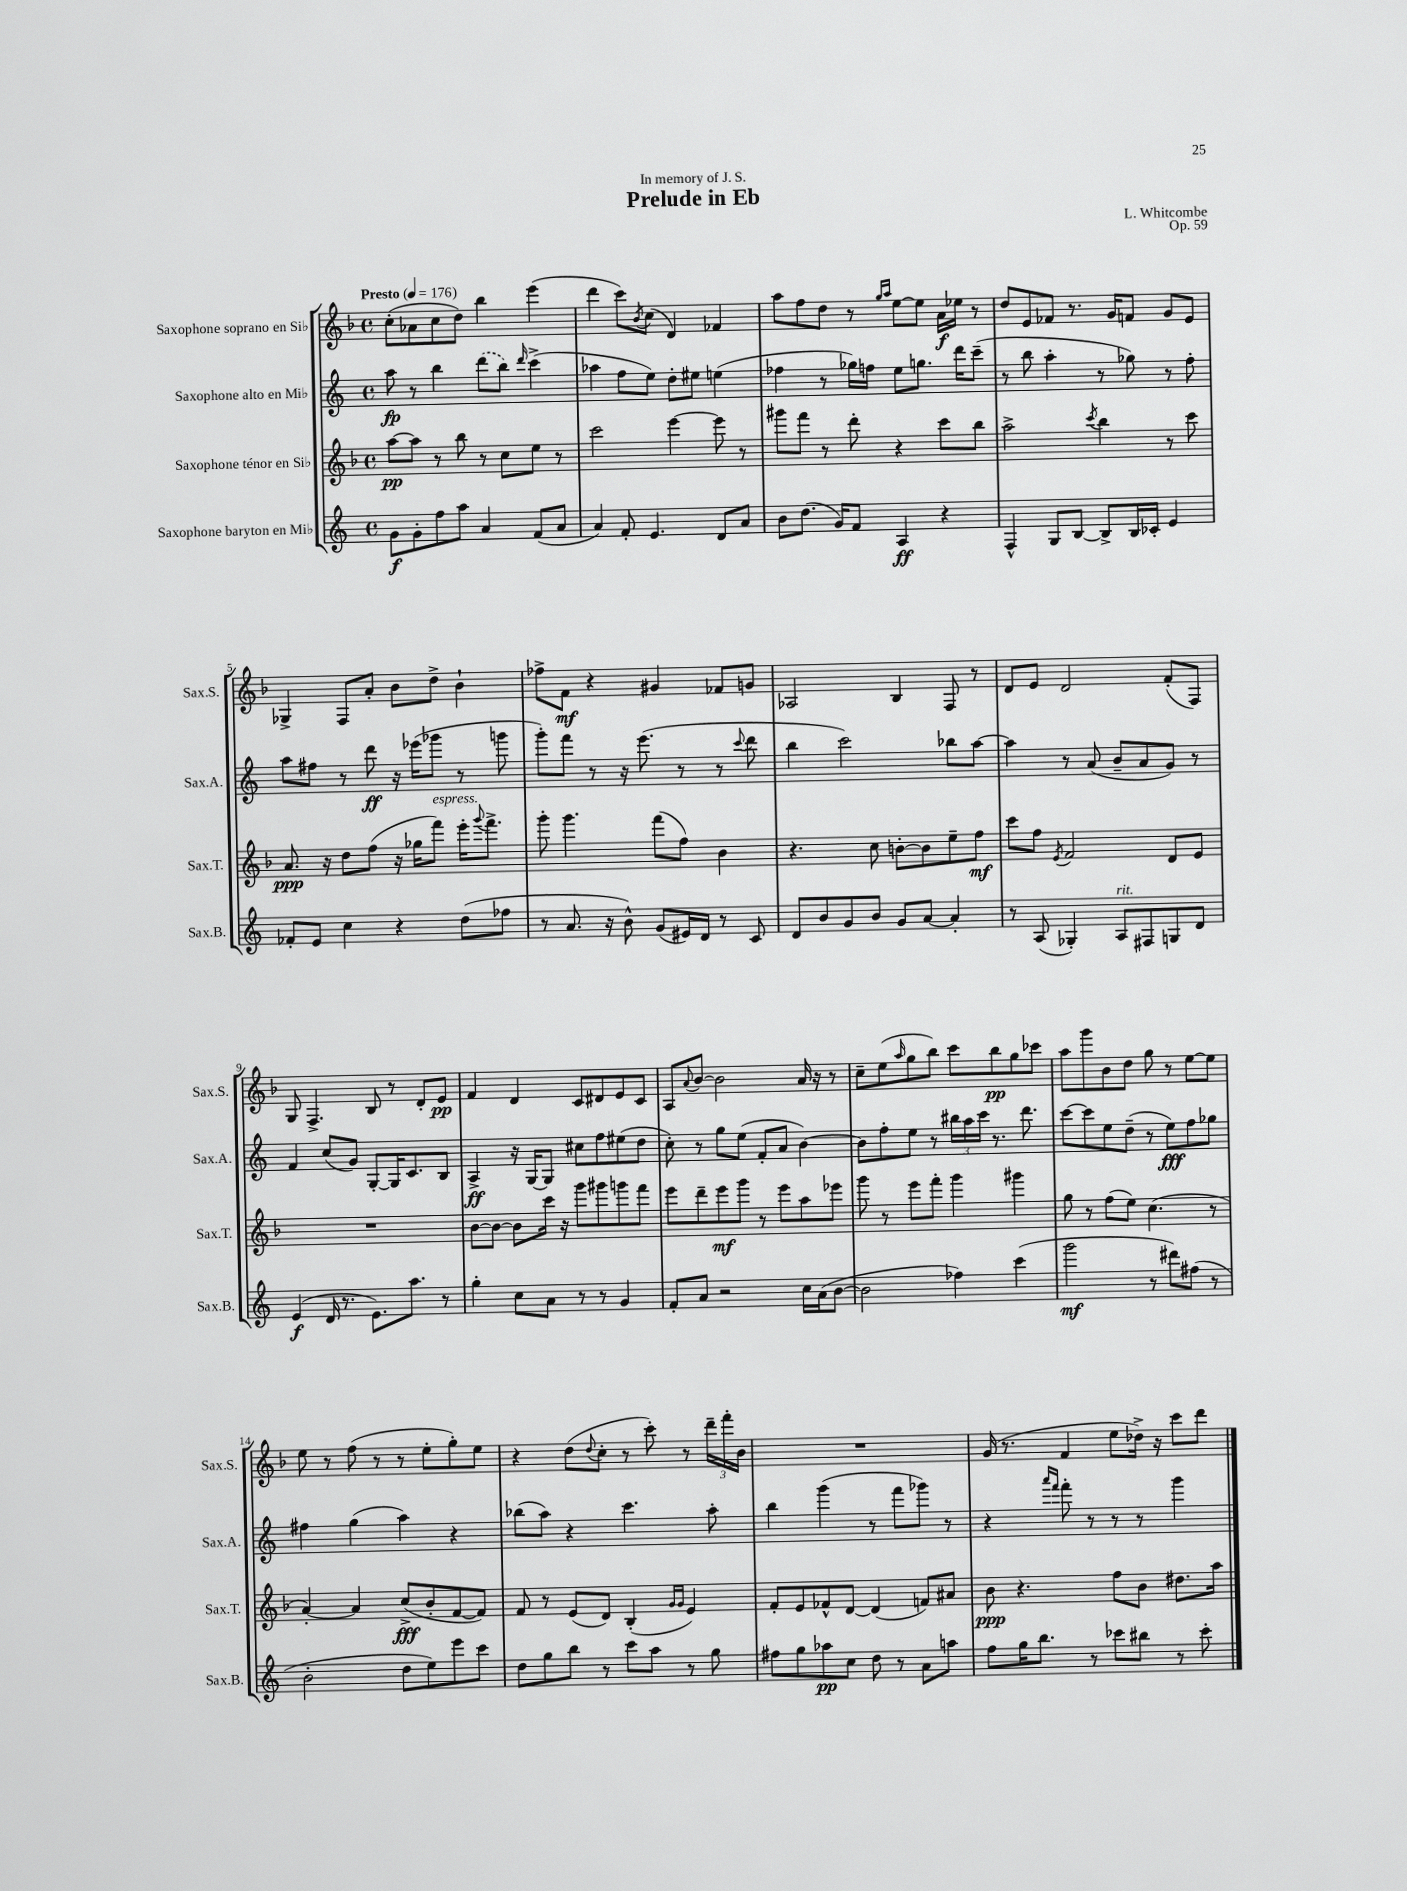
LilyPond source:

\header { title = "Prelude in Eb" composer = "L. Whitcombe" dedication = "In memory of J. S." opus = "Op. 59" }
<<
\new StaffGroup <<
\new Staff = "s0" \with { instrumentName = "Saxophone soprano en Sib" shortInstrumentName = "Sax.S." } {
    \clef treble \key f \major \defaultTimeSignature \time 4/4 \tempo "Presto" 4 = 176
    c''8-.( aes'8 c''8 d''8) bes''4 e'''4( |
    d'''4 c'''8) \acciaccatura { bes'8 } c''8( d'4) fes'4 |
    a''8 f''8 d''8 r8 \grace { g''16 a''16 } e''8~ e''8 a'16\f ees''16 r8 |
    d''8 e'8 fes'8 r8. g'16 f'8 g'8 e'8 |
    ges4-> f8 a'8-. bes'8 d''8-> bes'4-! |
    fes''8-> f'8\mf r4 gis'4 fes'8 g'8 |
    aes2 bes4 f8 r8 |
    d'8 e'8 d'2 f'8-.( f8) |
    g8 f4.-> bes8 r8 d'8-. e'8\pp |
    f'4 d'4 c'8 dis'8 e'8 c'8 |
    a8 \appoggiatura { a'8 } bes'8~ bes'2 a'16 r16 r8 |
    c''8-- e''8( \grace { a''16 } g''8 bes''8) c'''8 bes''8\pp g''8 ces'''8 |
    a''8 g'''8 bes'8 d''8 g''8 r8 e''8~ e''8 |
    e''8 r8 f''8( r8 r8 e''8-. g''8-.) e''8 |
    r4 d''8( \appoggiatura { d''8 } c''8-. r8 c'''8-.) r8 \tuplet 3/2 { d'''16-- f'''16-. bes'16 } |
    R1 |
    g'16( r8. f'4 e''8 des''16->) r16 c'''8 d'''8 \bar "|." |
}
\new Staff = "s1" \with { instrumentName = "Saxophone alto en Mib" shortInstrumentName = "Sax.A." } {
    \clef treble \key c \major \defaultTimeSignature \time 4/4
    a''8\fp r8 b''4 \once \slurDashed d'''8( b''8) \grace { d'''16 } c'''4->( |
    aes''4 f''8 e''8) d''8-. eis''8 e''4( |
    fes''4 r8 ges''16) f''16 e''8 g''8. d'''16 c'''8--( |
    r8 b''8 a''4-. r8 ges''8) r8 f''8-. |
    a''8 fis''8 r8 d'''8\ff r16 ees'''16( ges'''8 r8 g'''8 |
    g'''8-.) f'''8 r8 r16 e'''8.( r8 r8 \appoggiatura { c'''8 } d'''8 |
    b''4 c'''2) bes''8 a''8~ |
    a''4 r8 a'8( b'8-- a'8 g'8) r8 |
    f'4 c''8( g'8) g8~-. g16 c'8. b8 |
    a4->\ff r16 g16~ g8 cis''8 f''8 eis''8( d''8 |
    c''8-.) r8 g''8 e''8( f'8-. a'8 b'4~) |
    b'8 f''8-. e''8 r8 \tuplet 3/2 { bis''16 a''16 c'''16 } r8. d'''8. |
    c'''8~ c'''8 e''8 d''8--( r8 e''8\fff) f''8 ges''8 |
    fis''4 g''4( a''4) r4 |
    bes''8( a''8) r4 c'''4. a''8-. |
    b''4 g'''4( r8 f'''8 ges'''8) r8 |
    r4 \grace { a'''16 f'''16 } f'''8-. r8 r8 r8 g'''4 \bar "|." |
}
\new Staff = "s2" \with { instrumentName = "Saxophone ténor en Sib" shortInstrumentName = "Sax.T." } {
    \clef treble \key f \major \defaultTimeSignature \time 4/4
    a''8~\pp a''8 r8 bes''8 r8 c''8 e''8 r8 |
    c'''2 e'''4~ e'''8 r8 |
    gis'''8 f'''8 r8 d'''8-. r4 c'''8 bes''8 |
    a''2-> \acciaccatura { c'''8 } bes''4 r8 c'''8 |
    a'8.\ppp r16 d''8 f''8( r16 ges''16 f'''8^\markup { \italic "espress." }) e'''16-. \appoggiatura { g'''8 } f'''8.-> |
    g'''8-. g'''4. f'''8( f''8) bes'4 |
    r4. c''8 b'8~-. b'8 e''8-- f''8\mf |
    c'''8 f''8 \acciaccatura { e'8 } f'2 d'8 e'8 |
    R1 |
    bes'8~ bes'8~ bes'8 c'''16 r16 g'''8 gis'''8 g'''8 f'''8 |
    e'''8 d'''8-- e'''8\mf g'''8 r8 e'''8 a''8 ees'''8 |
    g'''8 r8 e'''8 f'''8-. g'''4 gis'''4 |
    g''8 r8 f''8( e''8) c''4.( r8 |
    a'4~-.) a'4 c''8->\fff( bes'8-. f'8~ f'8) |
    f'8 r8 e'8( d'8) bes4-.( \grace { g'16 g'16 } e'4) |
    f'8-. e'8 fes'8-^ d'8~ d'4( f'8) ais'8 |
    bes'8\ppp r4. f''8 bes'8 dis''8. a''16 \bar "|." |
}
\new Staff = "s3" \with { instrumentName = "Saxophone baryton en Mib" shortInstrumentName = "Sax.B." } {
    \clef treble \key c \major \defaultTimeSignature \time 4/4
    g'8\f g'8-. f''8 a''8 a'4 f'8( a'8 |
    a'4) f'8-. e'4. d'8 a'8 |
    b'8 d''8.( g'16) f'8 a4\ff r4 |
    f4-^ g8 b8~ b8-> b16 ces'16-. e'4 |
    fes'8-. e'8 c''4 r4 d''8( fes''8 |
    r8 a'8. r16 b'8-^) g'8( eis'16) d'16 r8 c'8 |
    d'8 b'8 g'8 b'8 g'8 a'8~ a'4-. |
    r8 a8( ges4-.) a8^\markup { \italic "rit." } fis8 g8 d'8 |
    e'4\f( d'16 r8. e'8.) a''8. r8 |
    g''4-. c''8 a'8 r8 r8 g'4 |
    f'8-. a'8 r2 c''16 a'16( b'8~ |
    b'2 fes''4) c'''4( |
    g'''2\mf r8 dis'''8) fis''8( r8 |
    b'2-. d''8 e''8) e'''8 c'''8 |
    d''8 g''8 b''8 r8 c'''8 a''8 r8 g''8 |
    fis''8 g''8 aes''8\pp c''8 d''8 r8 a'8 a''8 |
    f''8 g''16 b''8. r8 ces'''8 bis''8 r8 ces'''8-. \bar "|." |
}
>>
>>
